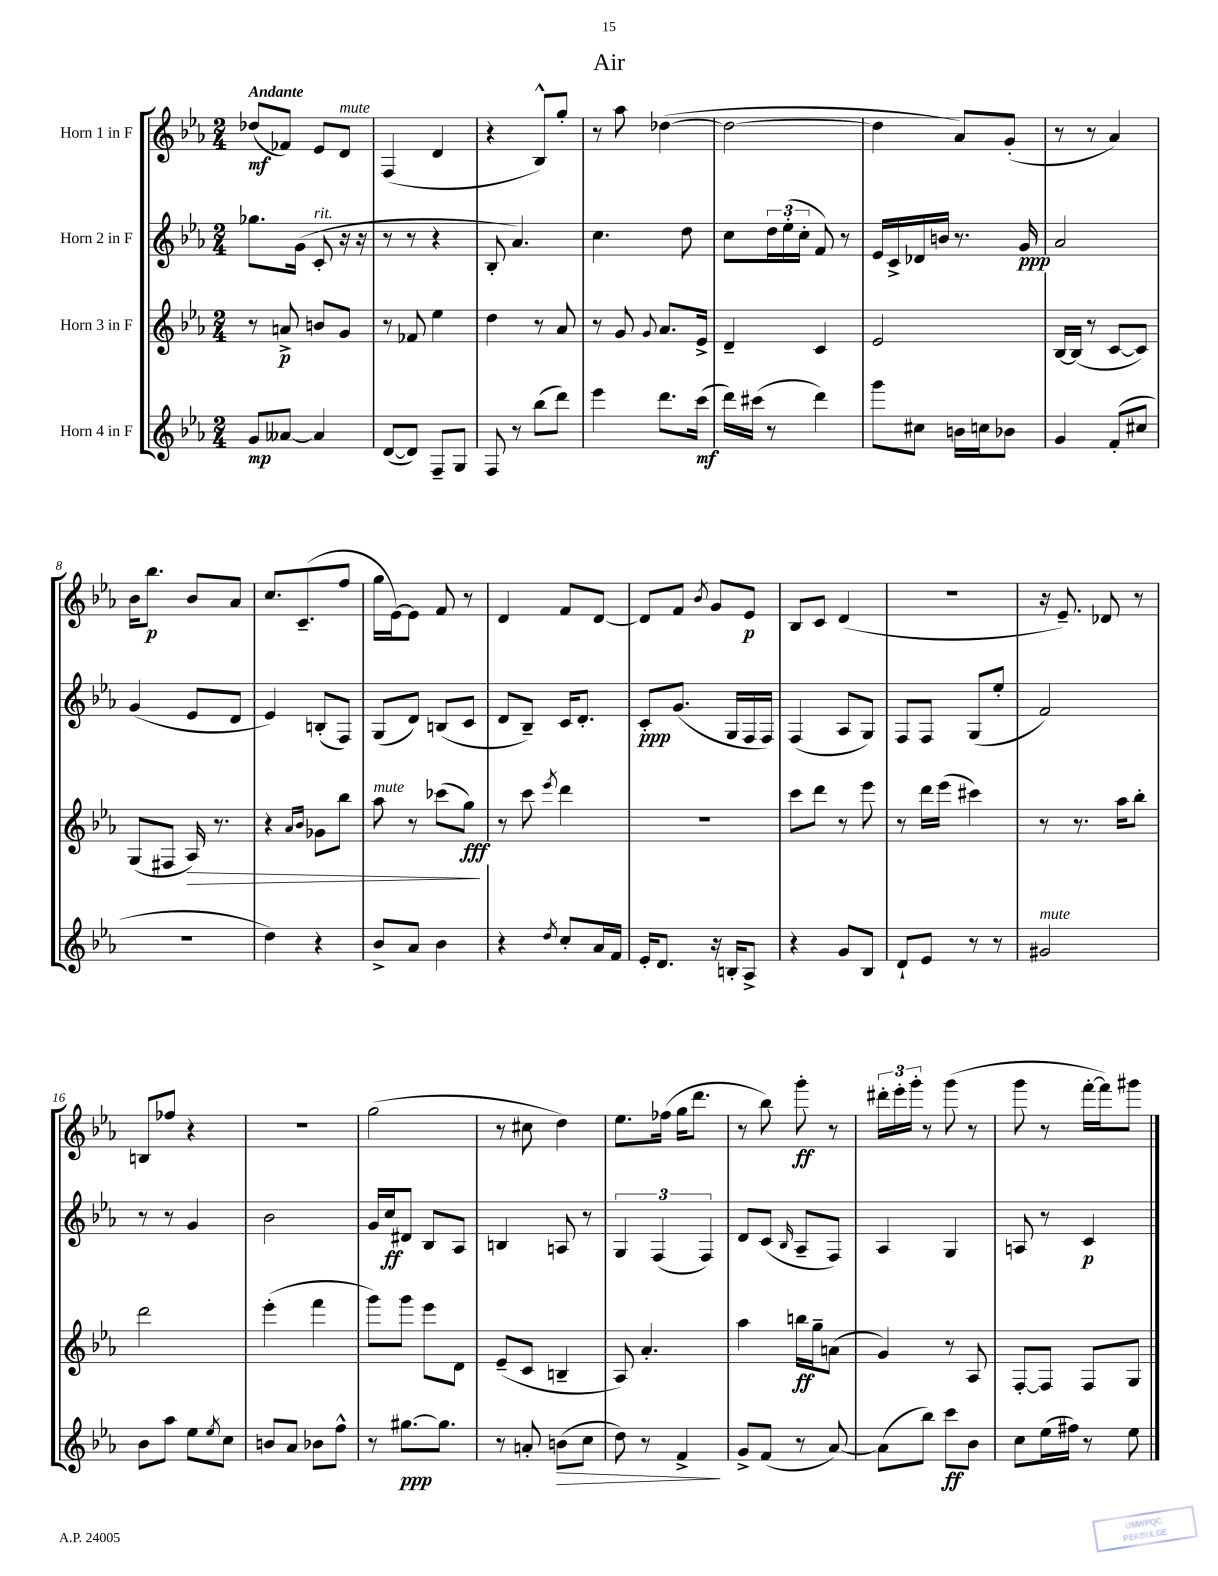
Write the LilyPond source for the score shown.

\header { title = "Air" }
<<
\new StaffGroup <<
\new Staff = "s0" \with { instrumentName = "Horn 1 in F" } {
    \clef treble \key ees \major \numericTimeSignature \time 2/4 \tempo "Andante"
    des''8\mf( fes'8) ees'8 d'8^\markup { \italic "mute" } |
    f4( d'4 |
    r4 bes8-^) g''8-. |
    r8 aes''8 des''4~( |
    des''2~ |
    des''4 aes'8) g'8-.( |
    r8 r8 aes'4) |
    bes'16 bes''8.\p bes'8 aes'8 |
    c''8. c'8.--( f''8 |
    g''16 ees'16~) ees'8 f'8 r8 |
    d'4 f'8 d'8~ |
    d'8 f'8 \acciaccatura { bes'8 } g'8 ees'8\p |
    bes8 c'8 d'4( |
    R2 |
    r16 ees'8.--) des'8 r8 |
    b8 fes''8 r4 |
    r2 |
    g''2( |
    r8 cis''8 d''4) |
    ees''8. fes''16( g''16 d'''8. |
    r8 bes''8) g'''8-.\ff r8 |
    \tuplet 3/2 { dis'''16-. ees'''16-. g'''16-. } r8 g'''8( r8 |
    g'''8 r8 f'''16~-. f'''16) gis'''8 \bar "|." |
}
\new Staff = "s1" \with { instrumentName = "Horn 2 in F" } {
    \clef treble \key ees \major \numericTimeSignature \time 2/4
    ges''8. g'16( c'8-.^\markup { \italic "rit." } r16 r16 |
    r8 r8 r4 |
    bes8-. aes'4.) |
    c''4. d''8 |
    c''8 \tuplet 3/2 { d''16 ees''16-.( c''16-. } f'8) r8 |
    ees'16 c'16-> des'16 b'16 r8. g'16\ppp |
    aes'2 |
    g'4( ees'8 d'8 |
    ees'4) b8-.( f8) |
    g8( d'8) b8( c'8 |
    d'8 bes8--) c'16 d'8.-. |
    c'8-.\ppp g'8.( g16 f16 f16) |
    f4( aes8 g8) |
    f8 f8 g8( ees''8-. |
    f'2) |
    r8 r8 g'4 |
    bes'2 |
    g'16 c''16\ff dis'8 bes8 aes8 |
    b4 a8 r8 |
    \tuplet 3/2 { g4 f4( f4) } |
    d'8 c'8( \grace { bes16 } aes8-- f8) |
    aes4 g4 |
    a8 r8 c'4\p \bar "|." |
}
\new Staff = "s2" \with { instrumentName = "Horn 3 in F" } {
    \clef treble \key ees \major \numericTimeSignature \time 2/4
    r8 a'8->\p b'8 g'8 |
    r8 fes'8 ees''4 |
    d''4 r8 aes'8 |
    r8 g'8 \appoggiatura { g'8 } aes'8. ees'16-> |
    d'4-- c'4 |
    ees'2 |
    bes16~ bes16( r8 c'8~ c'8) |
    g8( fis8 aes16\>) r8. |
    r4 \grace { aes'16 bes'16 } ges'8 bes''8 |
    aes''8^\markup { \italic "mute" } r8 ces'''8( g''8\fff\!) |
    r8 c'''8 \acciaccatura { ees'''8 } d'''4 |
    R2 |
    c'''8 d'''8 r8 ees'''8 |
    r8 d'''16 ees'''16( cis'''4) |
    r8 r8. aes''16 bes''8-. |
    d'''2 |
    ees'''4-.( f'''4 |
    g'''8) g'''8 ees'''8 d'8 |
    ees'8--( c'8 b4-- |
    aes8) aes'4.-. |
    aes''4 b''16\ff g''16-- a'8( |
    g'4) r8 aes8 |
    f8~-. f8 f8 g8 \bar "|." |
}
\new Staff = "s3" \with { instrumentName = "Horn 4 in F" } {
    \clef treble \key ees \major \numericTimeSignature \time 2/4
    g'8\mp aeses'8~ aeses'4 |
    d'8~( d'8) f8-- g8 |
    f8 r8 bes''8( d'''8) |
    ees'''4 d'''8. c'''16\mf( |
    d'''16) cis'''16( r8 d'''4) |
    g'''8 cis''8 b'16 c''16 bes'8 |
    g'4 f'8-.( cis''8 |
    R2 |
    d''4) r4 |
    bes'8-> aes'8 bes'4 |
    r4 \acciaccatura { d''8 } c''8-. aes'16 f'16 |
    ees'16-. d'8. r16 b16-. aes8-> |
    r4 g'8 bes8 |
    d'8-! ees'8 r8 r8 |
    gis'2^\markup { \italic "mute" } |
    bes'8 aes''8 ees''8 \acciaccatura { ees''8 } c''8 |
    b'8 aes'8 bes'8 f''8-^ |
    r8 gis''8.~\ppp gis''8. |
    r8 a'8-. b'8\>( c''8 |
    d''8) r8 f'4->\! |
    g'8-> f'8( r8 aes'8~) |
    aes'8( bes''8) c'''8\ff bes'8 |
    c''8 ees''16( fis''16) r8 ees''8 \bar "|." |
}
>>
>>
